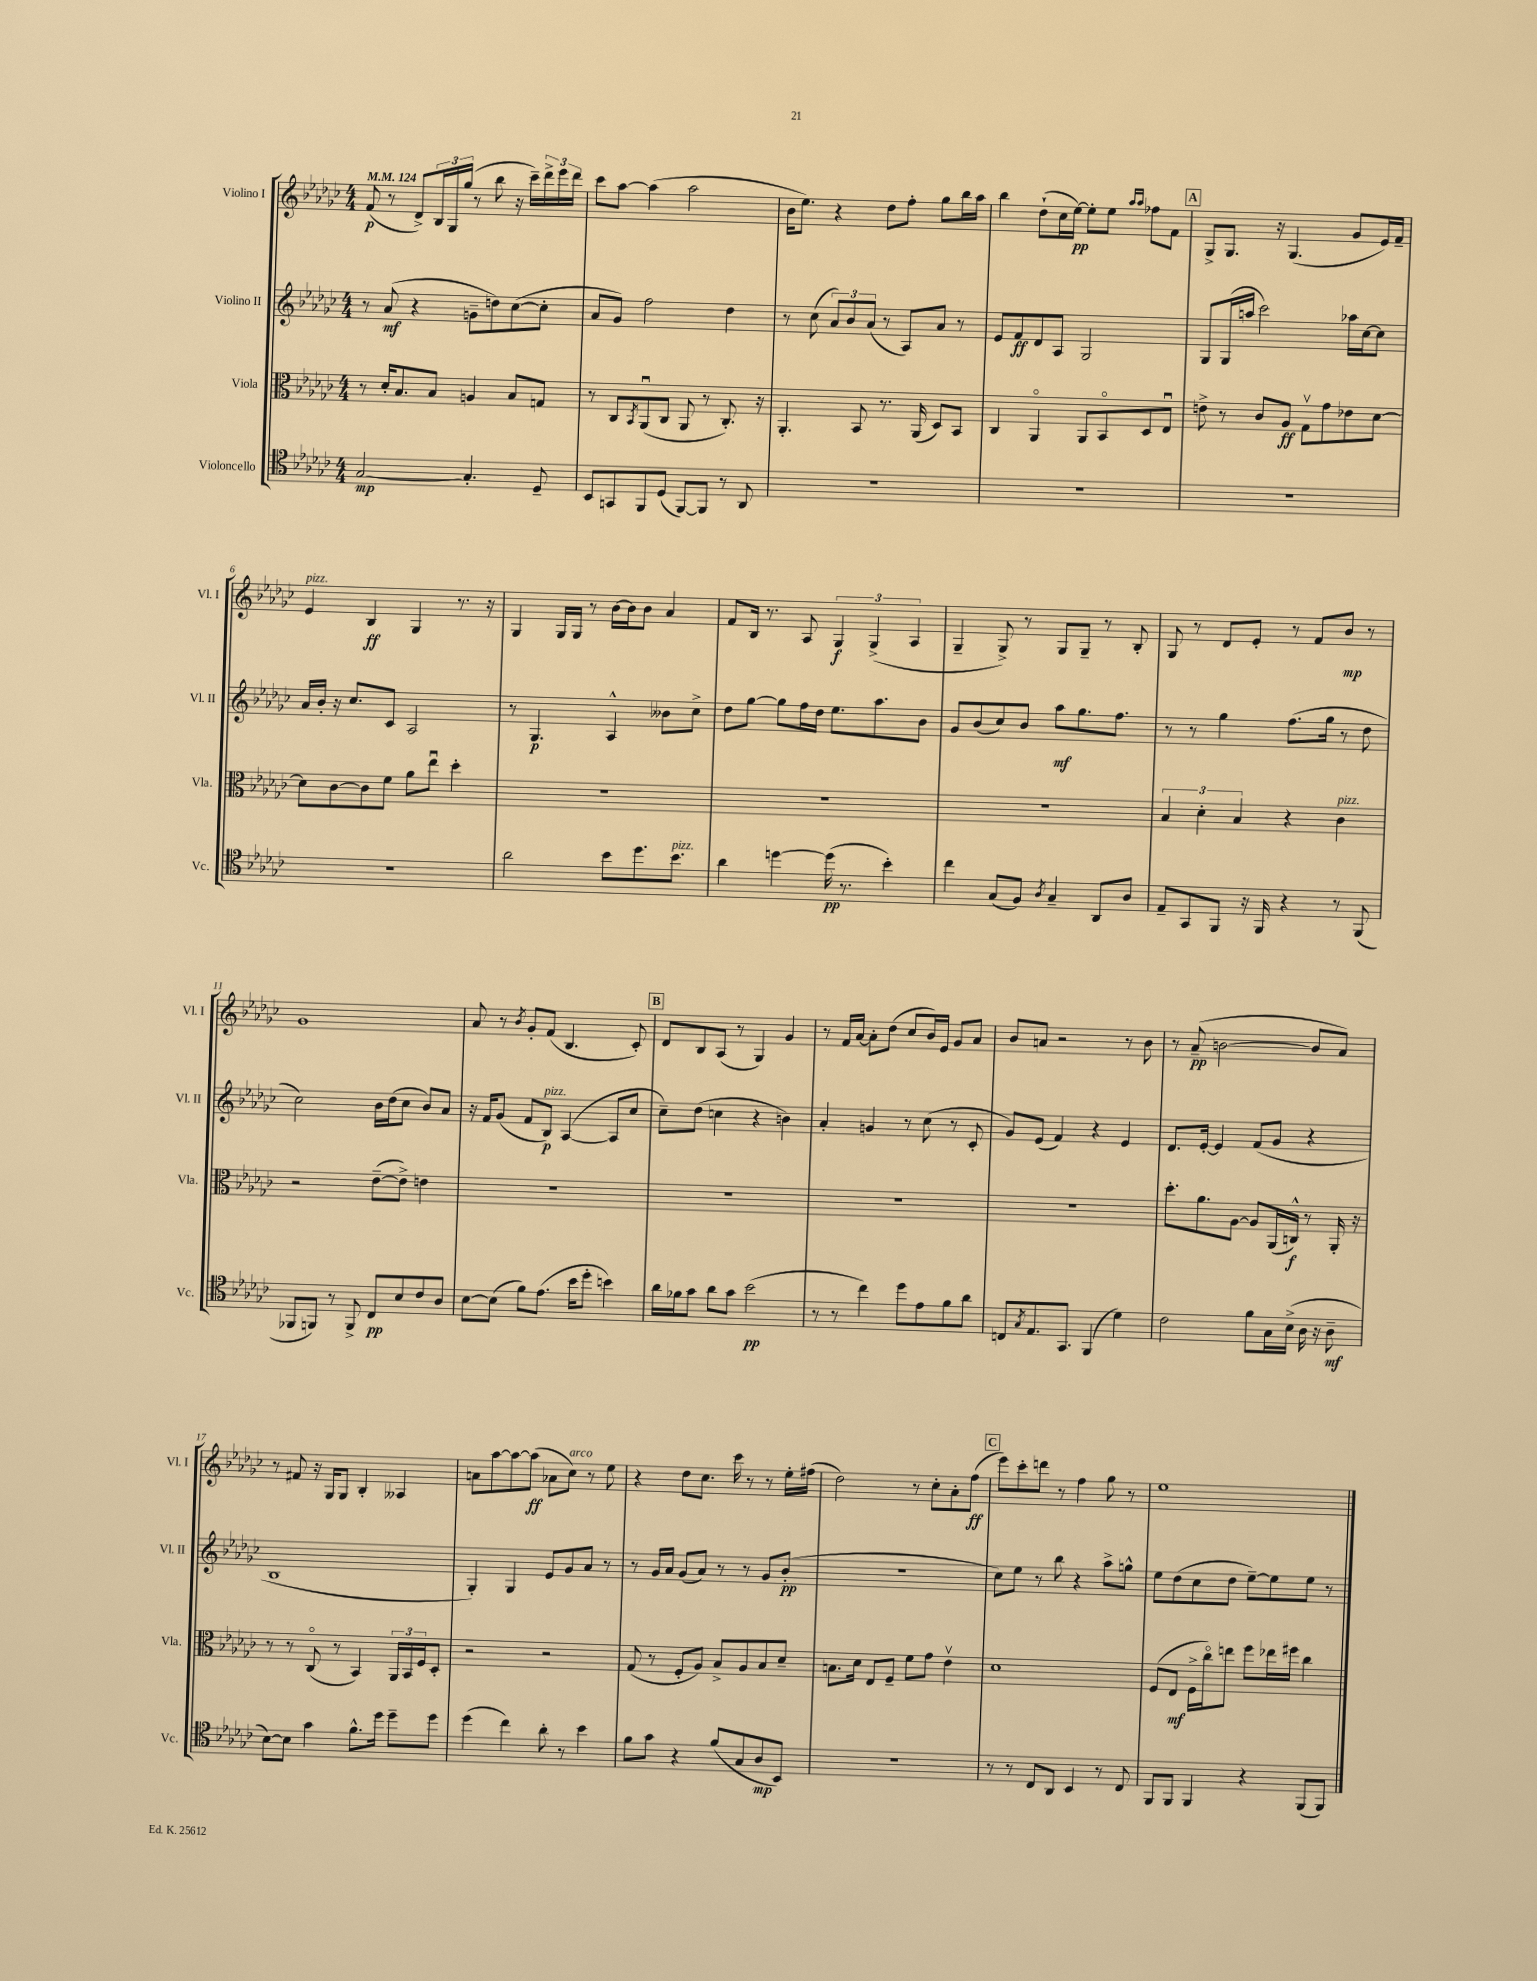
<<
\new StaffGroup <<
\new Staff = "s0" \with { instrumentName = "Violino I" shortInstrumentName = "Vl. I" } {
    \clef treble \key ges \major \numericTimeSignature \time 4/4 \tempo 4 = 124
    f'8\p( r8 des'8->) \tuplet 3/2 { bes16 ges16 ges''16( } r8 bes''8 r16 ces'''16--) \tuplet 3/2 { des'''16-> ees'''16 des'''16 } |
    ces'''8 aes''8~ aes''4( aes''2 |
    bes'16 ees''8.) r4 des''8 f''8-. ges''8 bes''16 aes''16 |
    bes''4 des''8-!( ces''16 ees''16~\pp) ees''8-. ees''8 \grace { aes''16 aes''16 } fes''8 f'8 |
    \mark \markup { \box "A" } ges8-> ges8. r16 ges4.( ges'8 ees'16) f'16-- |
    ees'4^\markup { \italic "pizz." } bes4\ff ges4 r8. r16 |
    ges4 ges16 ges16 r8 bes'16~ bes'16 bes'8 aes'4 |
    f'8 bes16 r8. aes8 \tuplet 3/2 { ges4\f ges4->( aes4 } |
    ges4-- ges8->) r8 ges8 ges8-- r8 bes8-. |
    ges8 r8 des'8 ees'8-. r8 f'8 bes'8\mp r8 |
    ges'1 |
    aes'8 r8 \acciaccatura { bes'8 } ges'8-. f'8( bes4. ces'8-.) |
    \mark \markup { \box "B" } des'8 bes8 aes8( r8 ges4) ges'4 |
    r8 f'16 aes'16~ aes'8-. des''8( ces''8 bes'16) ees'16 ges'8 aes'8 |
    bes'8 a'8 r2 r8 bes'8 |
    r8 aes'8--\pp( b'2~ b'8 aes'8) |
    r8 fis'8 r16 ges16 ges8 bes4-. aeses4 |
    a'8 aes''8~ aes''8~ aes''8\ff( aes'8 ces''8^\markup { \italic "arco" }) r8 ees''8 |
    r4 des''8 ces''8. ces'''16 r8 r8 ees''16-. fis''16( |
    des''2) r8 ces''8-. aes'8-. f''8\ff( |
    \mark \markup { \box "C" } ees'''8) ces'''8-. d'''8 r8 f''4 ges''8 r8 |
    ees''1 \bar "|." |
}
\new Staff = "s1" \with { instrumentName = "Violino II" shortInstrumentName = "Vl. II" } {
    \clef treble \key ges \major \numericTimeSignature \time 4/4
    r8 aes'8\mf( r4 g'8-- d''8) ces''8~( ces''8-. |
    aes'8 ges'8) f''2 des''4 |
    r8 ces''8( \tuplet 3/2 { aes'8) bes'8 aes'8( } r8 aes8) aes'8 r8 |
    ees'8 f'8\ff des'8 aes8 ges2 |
    \mark \markup { \box "A" } ges8 ges16( a''16 ces'''2) aes''16 ces''16~ ces''8 |
    aes'16 bes'16-. r16 ces''8. ces'8 aes2 |
    r8 ges4.\p aes4-^ beses'8 ces''8-> |
    des''8 ges''8~ ges''8 f''16 des''16 ees''8. aes''8. bes'8 |
    ges'8 bes'8( ces''8) bes'8 aes''8\mf ges''8. f''8. |
    r8 r8 ges''4 f''8.( ges''16 r8 des''8 |
    ces''2) bes'16 des''16( ces''8 bes'8) aes'8 |
    r16 f'16 ges'8( f'8 bes8\p^\markup { \italic "pizz." }) aes4~( aes8 ces''8 |
    \mark \markup { \box "B" } ces''8--) des''8( c''4 r4 b'4) |
    aes'4-. g'4 r8 ces''8( r8 ces'8-. |
    ges'8) ees'8( f'4) r4 ees'4 |
    des'8. ees'16~-. ees'4 f'8( ges'8 r4 |
    bes1 |
    ges4-.) ges4 ees'8 ges'8 aes'8 r8 |
    r8 ges'16 aes'16 ges'8( aes'8) r8 r8 ges'8 bes'8-.\pp( |
    r1 |
    \mark \markup { \box "C" } ces''8) ees''8 r8 bes''8 r4 aes''8-> g''8-^ |
    ees''8 des''8( ces''8 des''8 ees''8~--) ees''8 ees''8 r8 \bar "|." |
}
\new Staff = "s2" \with { instrumentName = "Viola" shortInstrumentName = "Vla." } {
    \clef alto \key ges \major \numericTimeSignature \time 4/4
    r8 des'16-. bes8. bes8 a4 bes8 g8 |
    r8 ces8 \acciaccatura { bes,8 } aes,8\downbow( ces8 aes,8 r8 ces8.-.) r16 |
    aes,4.-. bes,8 r8. aes,16( des8) bes,8 |
    ces4 aes,4\flageolet aes,8 bes,8\flageolet des8 ees8\downbow |
    \mark \markup { \box "A" } e'8-> r8 ces'8 aes8\ff ges8\upbow ges'8 ees'8 des'8~ |
    des'8 ces'8~ ces'8 f'8 aes'8 ees''8\downbow des''4-. |
    R1 |
    R1 |
    R1 |
    \tuplet 3/2 { bes4 des'4-. bes4 } r4 ces'4^\markup { \italic "pizz." } |
    r2 ees'8~--( ees'8->) e'4 |
    R1 |
    \mark \markup { \box "B" } R1 |
    R1 |
    R1 |
    des''8.-. aes'8. aes8~ aes8 aes,16( c16-^\f) r8 aes,16-. r16 |
    r8 r8 ces8\flageolet( r8 bes,4) \tuplet 3/2 { aes,16 bes,16 f16 } des8-. |
    r2 r2 |
    ges8( r8 f8-. aes8) bes8-> aes8 bes8 des'8-- |
    b8. des'16 ees8 f8-- f'8 ges'8 ees'4\upbow |
    \mark \markup { \box "C" } des'1 |
    f8( ees8\mf f16-> ces''16\flageolet) e''8 f''8 ees''16 fis''16 ces''4 \bar "|." |
}
\new Staff = "s3" \with { instrumentName = "Violoncello" shortInstrumentName = "Vc." } {
    \clef tenor \key ges \major \numericTimeSignature \time 4/4
    ges2~\mp ges4.-. des8-- |
    bes,8 g,8 f,8 des8( f,8~) f,8 r8 aes,8 |
    R1 |
    R1 |
    \mark \markup { \box "A" } R1 |
    R1 |
    aes'2 bes'8 des''8. bes'8.^\markup { \italic "pizz." } |
    aes'4 d''4~ d''16\pp( r8. bes'4-.) |
    ces''4 ges8( f8) \acciaccatura { aes8 } ges4-- aes,8 aes8 |
    ees8-- ges,8 f,8 r16 f,16 r4 r8 f,8( |
    fes,8 f,8) r8 f,8-> ces8\pp bes8 ces'8 aes8 |
    bes8~ bes8( f'8) ees'8.( bes'16 des''8-. b'4) |
    \mark \markup { \box "B" } aes'16 fes'16 ges'8 aes'8 ges'8 bes'2\pp( |
    r8 r8 ces''4) des''8 ees'8 f'8 aes'8 |
    c8 \acciaccatura { ges8 } ees8. ges,8. f,4( des'4) |
    ces'2 f'8 ges16 bes16->( aes16 r16 aes8--\mf |
    bes8~) bes8 ges'4 f'8.-^ des''16 des''8-- des''8 |
    des''4( ces''4) aes'8-. r8 bes'4 |
    f'8 ges'8 r4 f'8( ges8 aes8\mp bes,8) |
    R1 |
    \mark \markup { \box "C" } r8 r8 ces8 aes,8 bes,4 r8 ces8 |
    f,8 f,8 f,4 r4 f,8( f,8) \bar "|." |
}
>>
>>
